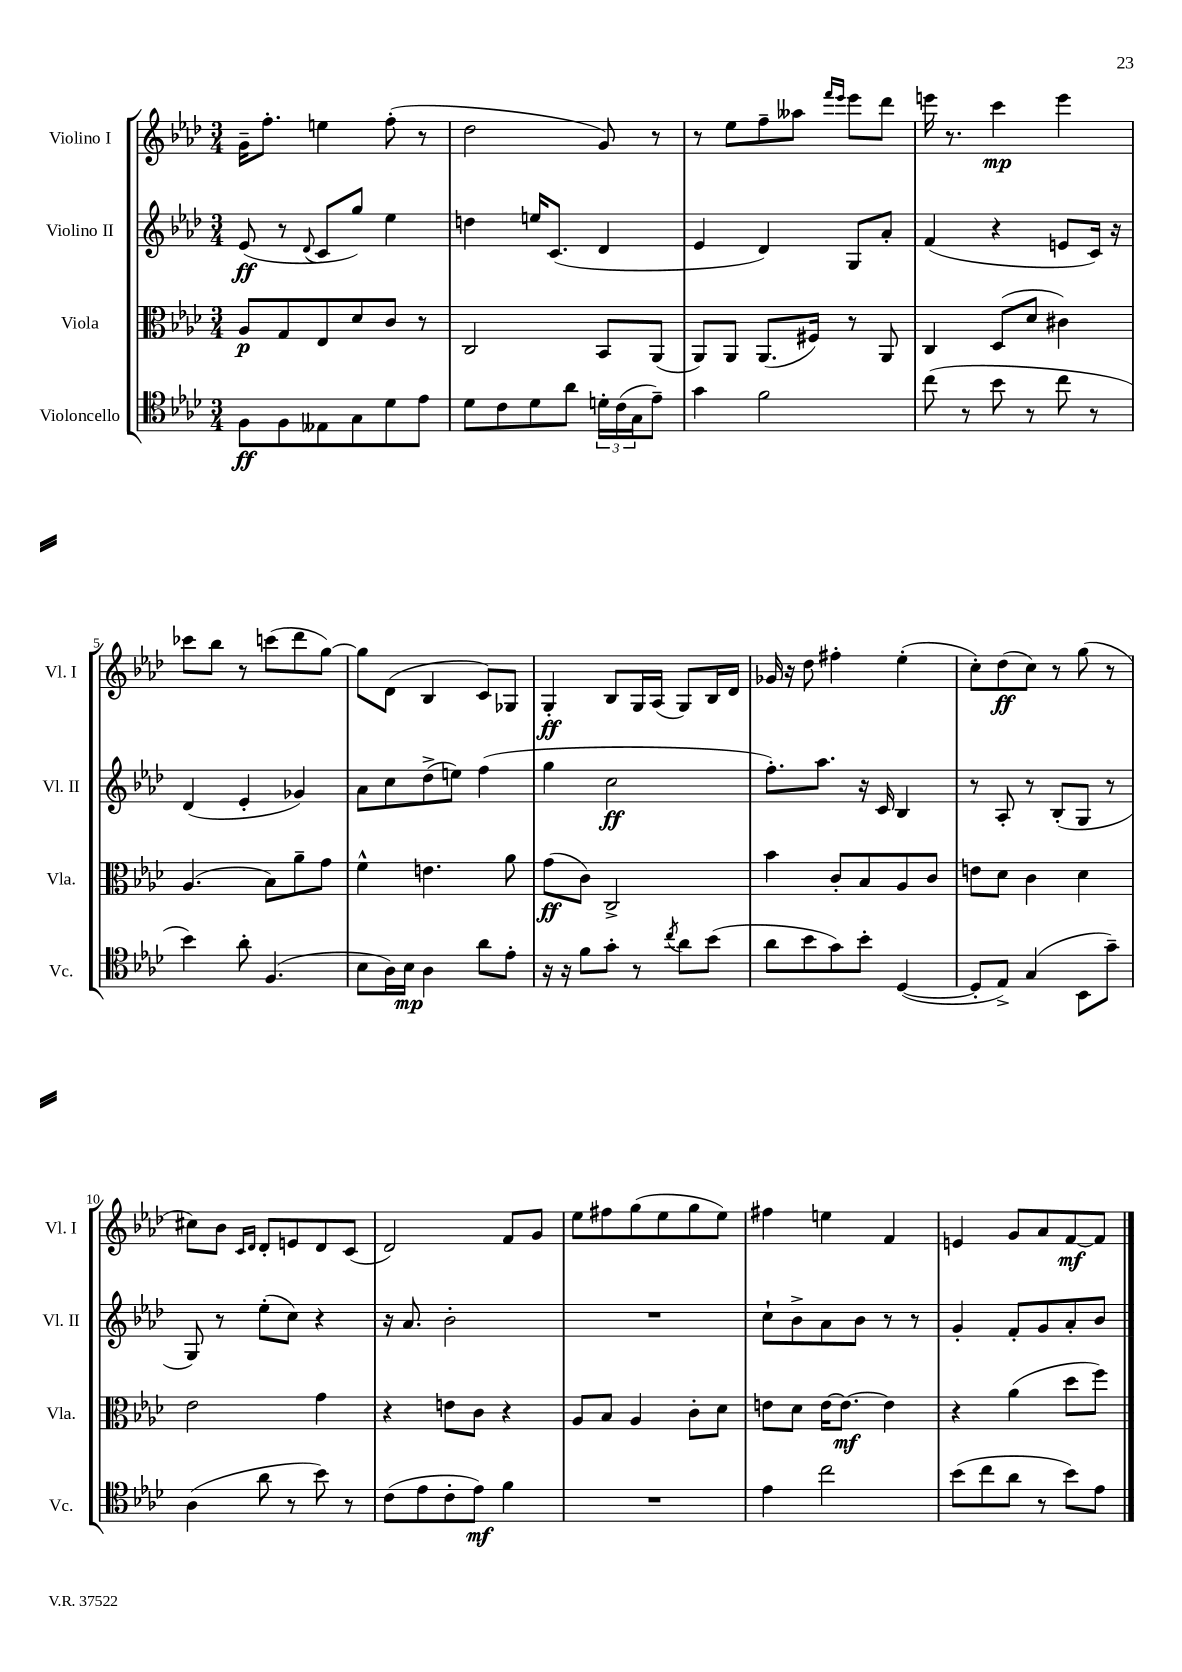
<<
\new StaffGroup <<
\new Staff = "s0" \with { instrumentName = "Violino I" shortInstrumentName = "Vl. I" } {
    \clef treble \key aes \major \numericTimeSignature \time 3/4
    g'16-- f''8.-. e''4 f''8-.( r8 |
    des''2 g'8) r8 |
    r8 ees''8 f''8-- aeses''8 \grace { f'''16 ees'''16 } ees'''8 des'''8 |
    e'''16 r8. c'''4\mp e'''4 |
    ces'''8 bes''8 r8 c'''8( des'''8 g''8~) |
    g''8 des'8( bes4 c'8) ges8 |
    g4-.\ff bes8 g16 aes16( g8) bes16 des'16 |
    ges'16 r16 des''8 fis''4-. ees''4-.( |
    c''8-.) des''8\ff( c''8) r8 g''8( r8 |
    cis''8) bes'8 \grace { c'16 des'16 } des'8-. e'8 des'8 c'8( |
    des'2) f'8 g'8 |
    ees''8 fis''8 g''8( ees''8 g''8 ees''8) |
    fis''4 e''4 f'4 |
    e'4 g'8 aes'8 f'8~\mf f'8 \bar "|." |
}
\new Staff = "s1" \with { instrumentName = "Violino II" shortInstrumentName = "Vl. II" } {
    \clef treble \key aes \major \numericTimeSignature \time 3/4
    ees'8\ff( r8 \appoggiatura { des'8 } c'8 g''8) ees''4 |
    d''4 e''16 c'8.( des'4 |
    ees'4 des'4) g8 aes'8-. |
    f'4( r4 e'8 c'16) r16 |
    des'4( ees'4-. ges'4) |
    aes'8 c''8 des''8->( e''8) f''4( |
    g''4 c''2\ff |
    f''8.-.) aes''8. r16 c'16 bes4 |
    r8 aes8-. r8 bes8-.( g8 r8 |
    g8) r8 ees''8-.( c''8) r4 |
    r16 aes'8. bes'2-. |
    R2. |
    c''8-! bes'8-> aes'8 bes'8 r8 r8 |
    g'4-. f'8-. g'8 aes'8-. bes'8 \bar "|." |
}
\new Staff = "s2" \with { instrumentName = "Viola" shortInstrumentName = "Vla." } {
    \clef alto \key aes \major \numericTimeSignature \time 3/4
    aes8\p g8 ees8 des'8 c'8 r8 |
    c2 bes,8 aes,8( |
    aes,8) aes,8 aes,8.( fis16) r8 aes,8 |
    c4 des8( des'8 cis'4) |
    aes4.( bes8) aes'8-- g'8 |
    f'4-^ e'4. aes'8 |
    g'8\ff( c'8) c2-> |
    bes'4 c'8-. bes8 aes8 c'8 |
    e'8 des'8 c'4 des'4 |
    ees'2 g'4 |
    r4 e'8 c'8 r4 |
    aes8 bes8 aes4 c'8-. des'8 |
    e'8 des'8 e'16~ e'8.~\mf e'4 |
    r4 aes'4( des''8 f''8) \bar "|." |
}
\new Staff = "s3" \with { instrumentName = "Violoncello" shortInstrumentName = "Vc." } {
    \clef tenor \key aes \major \numericTimeSignature \time 3/4
    f8\ff f8 eeses8 g8 des'8 ees'8 |
    des'8 c'8 des'8 aes'8 \tuplet 3/2 { d'16-. c'16( g16 } ees'8--) |
    g'4 f'2 |
    c''8( r8 bes'8 r8 c''8 r8 |
    bes'4) aes'8-. f4.( |
    bes8 aes16) bes16\mp aes4 aes'8 ees'8-. |
    r16 r16 f'8 g'8-. r8 \acciaccatura { c''8 } aes'8 bes'8( |
    aes'8 bes'8 g'8) bes'8-. des4~( |
    des8-. ees8->) g4( bes,8 g'8--) |
    aes4( aes'8 r8 bes'8) r8 |
    c'8( ees'8 c'8-. ees'8\mf) f'4 |
    R2. |
    ees'4 c''2 |
    bes'8( c''8 aes'8 r8 bes'8) ees'8 \bar "|." |
}
>>
>>
